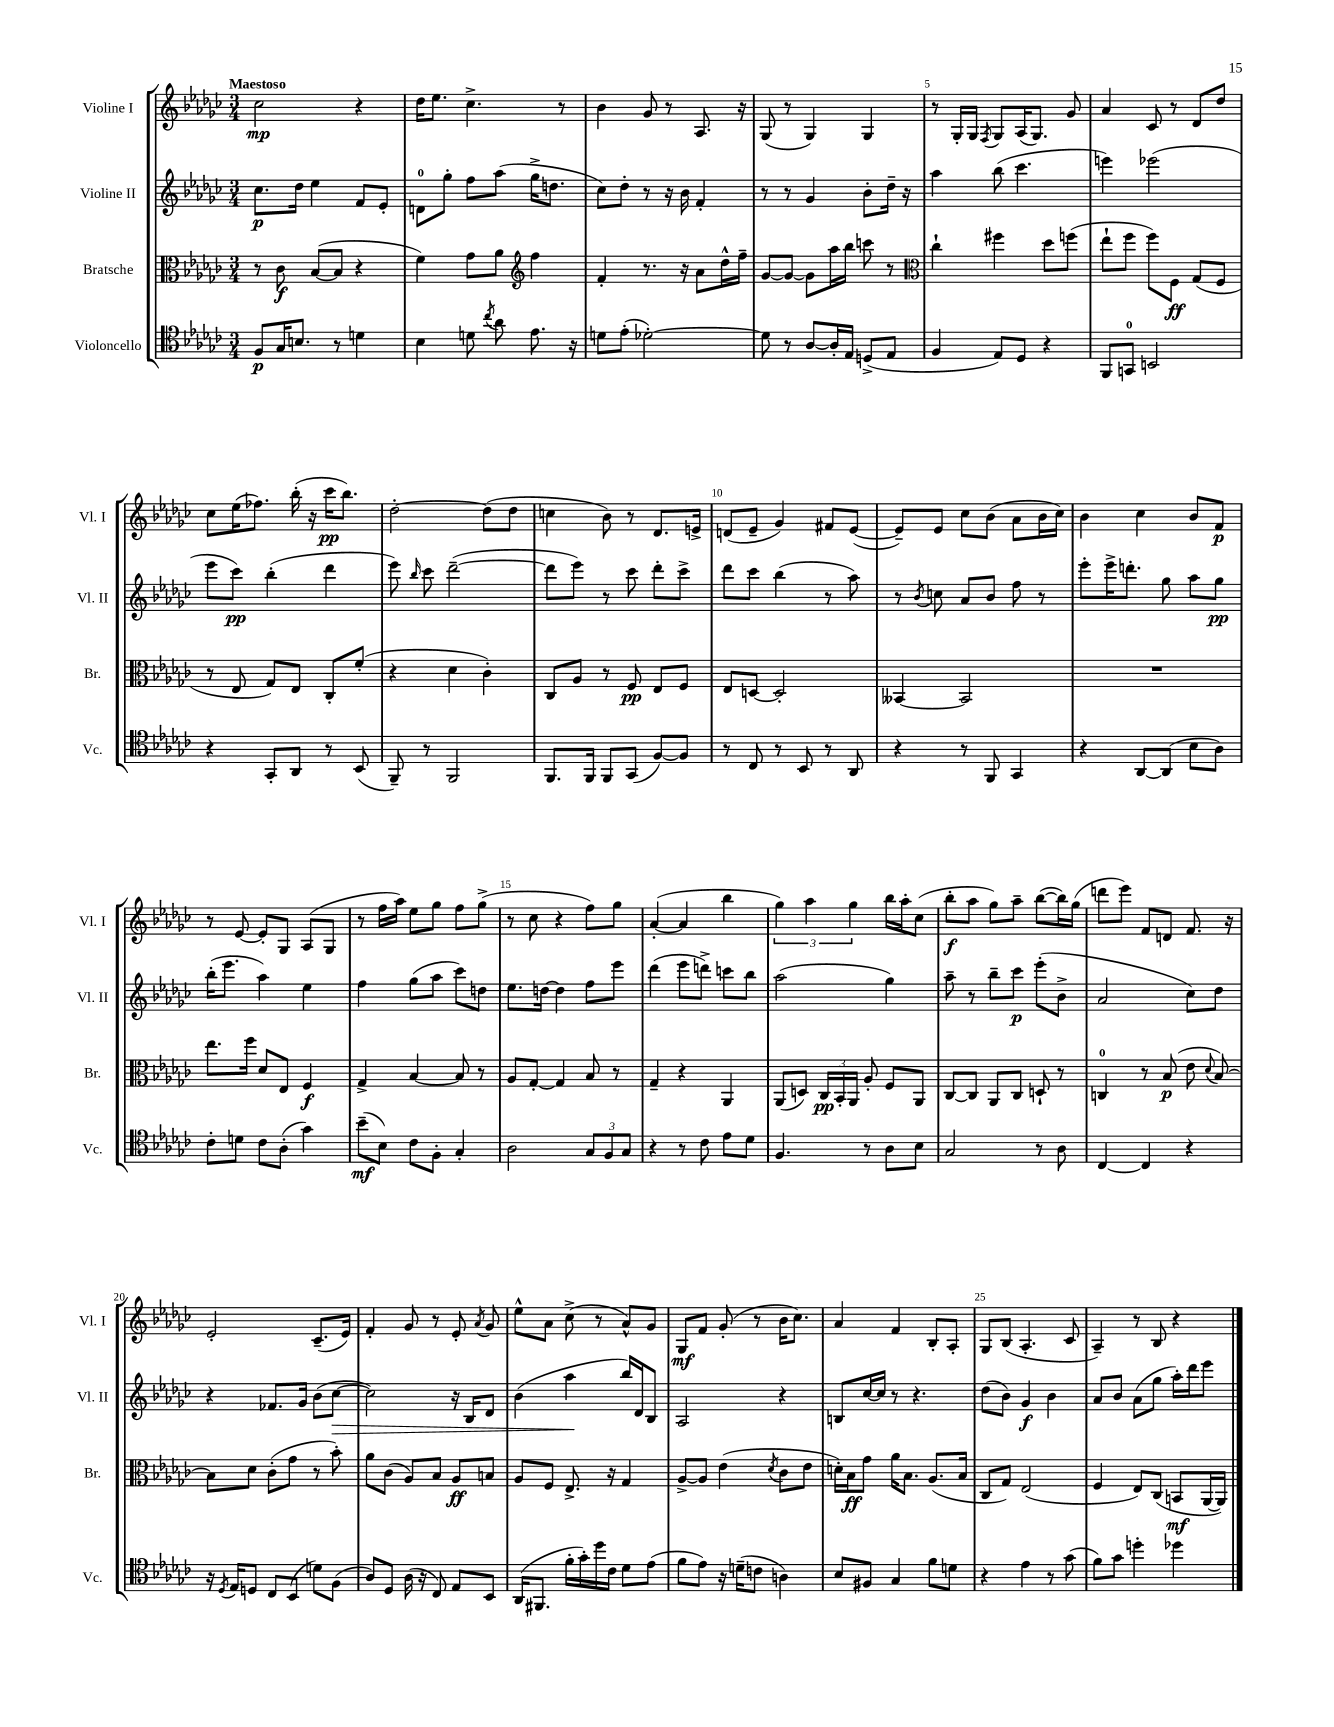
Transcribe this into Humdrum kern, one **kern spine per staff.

**kern	**dynam	**kern	**dynam	**kern	**dynam	**kern	**dynam
*part4	*part4	*part3	*part3	*part2	*part2	*part1	*part1
*staff4	*staff4	*staff3	*staff3	*staff2	*staff2	*staff1	*staff1
*I"Violoncello	*	*I"Bratsche	*	*I"Violine II	*	*I"Violine I	*
*I'Vc.	*	*I'Br.	*	*I'Vl. II	*	*I'Vl. I	*
*clefC4	*	*clefC3	*	*clefG2	*	*clefG2	*
*k[b-e-a-d-g-c-]	*	*k[b-e-a-d-g-c-]	*	*k[b-e-a-d-g-c-]	*	*k[b-e-a-d-g-c-]	*
*M3/4	*	*M3/4	*	*M3/4	*	*M3/4	*
=1	=1	=1	=1	=1	=1	=1	=1
!	!	!	!	!	!	!LO:TX:a:B:t=Maestoso	!
8F/L	p	8r	.	8.cc-\L	p	2cc-\	mp
16G-/K	.	8c-\	f	.	.	.	.
8.Bn/J	.	.	.	16dd-\Jk	.	.	.
.	.	([8B-/L	.	4ee-\	.	.	.
8r	.	8B-/J]	.	.	.	.	.
4dn\	.	4r	.	8f/L	.	4r	.
.	.	.	.	8e-'/J	.	.	.
=2	=2	=2	=2	=2	=2	=2	=2
4B-\	.	4f\)	.	8dn\L	.	16dd-\KL	.
.	.	.	.	.	.	8.ee-\J	.
.	.	.	.	8gg-'\J	.	.	.
8dn\	.	8g-\L	.	8ff\L	.	4.cc-^\	.
8qcc-/	.	.	.	.	.	.	.
8a-\	.	8a-\J	.	(8aa-\J	.	.	.
*	*	*clefG2	*	*	*	*	*
8.e-\	.	4ff\	.	16gg-^\KL	.	.	.
.	.	.	.	8.ddn\J	.	.	.
.	.	.	.	.	.	8r	.
16r	.	.	.	.	.	.	.
=3	=3	=3	=3	=3	=3	=3	=3
8dn\L	.	4f'/	.	8cc-\L)	.	4b-\	.
(8e-'\J	.	.	.	8dd-'\J	.	.	.
[2d-X'\)	.	8.r	.	8r	.	8g-/	.
.	.	.	.	16r	.	8r	.
.	.	16r	.	16b-\	.	.	.
.	.	8a-\L	.	4f'/	.	8.A-/	.
.	.	16dd-^^\L	.	.	.	.	.
.	.	16ff~\JJ	.	.	.	16r	.
=4	=4	=4	=4	=4	=4	=4	=4
8d-\]	.	[8g-/L	.	8r	.	(8G-/	.
8r	.	8g-/J_	.	8r	.	8r	.
[8A-/L	.	8g-\L]	.	4g-/	.	4G-/)	.
16A-'/L]	.	16aa-\L	.	.	.	.	.
16E-/JJ	.	16bb-\JJ	.	.	.	.	.
(8Dn^/L	.	8cccn\	.	8b-'\L	.	4G-/	.
8E-/J	.	8r	.	16dd-~\Jk	.	.	.
.	.	.	.	16r	.	.	.
=5	=5	=5	=5	=5	=5	=5	=5
*	*	*clefC3	*	*	*	*	*
4F/	.	4cc-`\	.	4aa-\	.	8r	.
.	.	.	.	.	.	16G-'/LL	.
.	.	.	.	.	.	16G-/JJ	.
.	.	.	.	.	.	8qF/	.
8E-/L)	.	4ff#X\	.	(8bb-\	.	8G-/L	.
8D-/J	.	.	.	4.ccc-\	.	(16A-/K	.
.	.	.	.	.	.	8.G-/J)	.
4r	.	8dd-\L	.	.	.	.	.
.	.	(8ffn\J	.	.	.	8g-/	.
=6	=6	=6	=6	=6	=6	=6	=6
8FF/L	.	8ee-`\L	.	4eeen\)	.	4a-/	.
8GGn/J	.	8ff\J	.	.	.	.	.
2BBn/	.	8ff\L)	.	(2eee-X\	.	8c-/	.
.	.	8F\J	ff	.	.	8r	.
.	.	(8G-/L	.	.	.	8d-/L	.
.	.	8F/J	.	.	.	8dd-/J	.
!!LO:LB:g=z
=7	=7	=7	=7	=7	=7	=7	=7
4r	.	8r	.	8eee-\L	.	8cc-\L	.
.	.	8E-/	.	8ccc-\J)	pp	(16ee-\K	.
.	.	.	.	.	.	8.ff-X\J)	.
8GG-'/L	.	8G-/L)	.	(4bb-'\	.	.	.
8AA-/J	.	8E-/J	.	.	.	(16bb-'\	.
.	.	.	.	.	.	16r	.
8r	.	8C-'/L	.	4ddd-\	.	16ccc-\KL	pp
.	.	.	.	.	.	8.bb-\J)	.
(8BB-/	.	(8f'/J	.	.	.	.	.
=8	=8	=8	=8	=8	=8	=8	=8
8FF~/)	.	4r	.	8eee-\)	.	[2dd-'\	.
.	.	.	.	16qqbb-/	.	.	.
8r	.	.	.	8ccc-\	.	.	.
2FF/	.	4d-\	.	([2ddd-~\	.	.	.
.	.	4c-'\)	.	.	.	(8dd-\L]	.
.	.	.	.	.	.	8dd-\J	.
=9	=9	=9	=9	=9	=9	=9	=9
8.FF/L	.	8C-/L	.	8ddd-\L]	.	4ccn\	.
.	.	8A-/J	.	8eee-\J)	.	.	.
16FF/Jk	.	.	.	.	.	.	.
8FF/L	.	8r	.	8r	.	8b-\)	.
(8GG-/J	.	8F/	pp	8ccc-\	.	8r	.
[8F/L)	.	8E-/L	.	8ddd-'\L	.	8.d-/L	.
8F/J]	.	8F/J	.	8ccc-^\J	.	.	.
.	.	.	.	.	.	16en^/Jk	.
=10	=10	=10	=10	=10	=10	=10	=10
8r	.	8E-/L	.	8ddd-\L	.	(8dn/L	.
8C-/	.	[8Dn/J	.	8ccc-\J	.	8e-~/J	.
8r	.	2D'/]	.	(4bb-\	.	4g-/)	.
8BB-/	.	.	.	.	.	.	.
8r	.	.	.	8r	.	8f#X/L	.
8AA-/	.	.	.	8aa-\)	.	([8e-/J	.
=11	=11	=11	=11	=11	=11	=11	=11
4r	.	[4BB--X/	.	8r	.	8e-~/L])	.
.	.	.	.	8qb-/	.	.	.
.	.	.	.	8ccn\	.	8e-/J	.
8r	.	2BB--/]	.	8a-/L	.	8cc-\L	.
8FF/	.	.	.	8b-/J	.	(8b-\J	.
4GG-/	.	.	.	8ff\	.	8a-\L	.
.	.	.	.	8r	.	16b-\L	.
.	.	.	.	.	.	16cc-\JJ)	.
=12	=12	=12	=12	=12	=12	=12	=12
4r	.	2.r	.	8eee-'\L	.	4b-\	.
.	.	.	.	16eee-^\K	.	.	.
.	.	.	.	8.dddn'\J	.	.	.
[8AA-/L	.	.	.	.	.	4cc-\	.
(8AA-/J]	.	.	.	8gg-\	.	.	.
8B-\L	.	.	.	8aa-\L	.	8b-/L	.
8A-\J)	.	.	.	8gg-\J	pp	8f/J	p
!!LO:LB:g=z
=13	=13	=13	=13	=13	=13	=13	=13
8c-'\L	.	8.ee-\L	.	(16bb-'\KL	.	8r	.
.	.	.	.	8.eee-\J	.	.	.
8dn\J	.	.	.	.	.	[8e-/	.
.	.	16ff\Jk	.	.	.	.	.
8c-\L	.	8d-/L	.	4aa-\)	.	8e-'/L]	.
(8A-'\J	.	8E-/J	.	.	.	8G-/J	.
4g-\)	.	4F/	f	4ee-\	.	(8A-/L	.
.	.	.	.	.	.	8G-/J	.
=14	=14	=14	=14	=14	=14	=14	=14
(8b-~\L	mf	4G-^/	.	4ff\	.	8r	.
8B-\J)	.	.	.	.	.	16ff\LL	.
.	.	.	.	.	.	16aa-\JJ)	.
8c-\L	.	[4B-/	.	(8gg-\L	.	8ee-\L	.
8F'\J	.	.	.	8aa-\J	.	8gg-\J	.
4G-'/	.	8B-/]	.	8ccc-\L)	.	8ff\L	.
.	.	8r	.	8ddn\J	.	(8gg-^\J	.
=15	=15	=15	=15	=15	=15	=15	=15
2A-\	.	8A-/L	.	8.ee-\L	.	8r	.
.	.	[8G-'/J	.	.	.	8cc-\	.
.	.	.	.	[16ddn\Jk	.	.	.
.	.	4G-/]	.	4dd\]	.	4r	.
12G-/L	.	8B-/	.	8ff\L	.	8ff\L)	.
12F/	.	.	.	.	.	.	.
.	.	8r	.	8eee-\J	.	8gg-\J	.
12G-/J	.	.	.	.	.	.	.
=16	=16	=16	=16	=16	=16	=16	=16
4r	.	4G-~/	.	(4ddd-\	.	([4a-'/	.
8r	.	4r	.	8eee-\L	.	4a-/]	.
8c-\	.	.	.	8dddn^\J)	.	.	.
8e-\L	.	4AA-/	.	8cccn\L	.	4bb-\	.
8d-\J	.	.	.	8bb-\J	.	.	.
=17	=17	=17	=17	=17	=17	=17	=17
4.F/	.	(8AA-/L	.	(2aa-\	.	6gg-\)	.
.	.	8Dn/J)	.	.	.	.	.
.	.	.	.	.	.	6aa-\	.
.	.	24C-/LL	pp	.	.	.	.
.	.	24BB-'/	.	.	.	.	.
.	.	24AA-/JJ	.	.	.	6gg-\	.
8r	.	8A-'/	.	.	.	.	.
8A-\L	.	8F/L	.	4gg-\)	.	16bb-\LL	.
.	.	.	.	.	.	16aa-'\J	.
8B-\J	.	8AA-/J	.	.	.	(8cc-\J	.
=18	=18	=18	=18	=18	=18	=18	=18
2G-/	.	[8C-/L	.	8aa-~\	.	8bb-'\L	f
.	.	8C-/J]	.	8r	.	8aa-\J	.
.	.	8AA-/L	.	8bb-~\L	.	8gg-\L)	.
.	.	8C-/J	.	8ccc-\J	p	8aa-~\J	.
8r	.	8Dn`/	.	(8eee-'\L	.	([8bb-\L	.
8A-\	.	8r	.	8b-^\J	.	16bb-\L])	.
.	.	.	.	.	.	(16gg-\JJ	.
=19	=19	=19	=19	=19	=19	=19	=19
[4C-/	.	4Cn/	.	2a-/	.	8dddn\L	.
.	.	.	.	.	.	8eee-\J)	.
4C-/]	.	8r	.	.	.	8f/L	.
.	.	(8B-/	p	.	.	8dn/J	.
4r	.	8e-\	.	8cc-\L)	.	8.f/	.
.	.	8qqd-/	.	.	.	.	.
.	.	[8B-/)	.	8dd-\J	.	.	.
.	.	.	.	.	.	16r	.
!!LO:LB:g=z
=20	=20	=20	=20	=20	=20	=20	=20
16r	.	8B-\L]	.	4r	.	2e-'/	.
8qD-/	.	.	.	.	.	.	.
16E-/KL	.	.	.	.	.	.	.
8Dn/J	.	8d-\J	.	.	.	.	.
8C-/L	.	(8c-'\L	.	8.f-X/L	.	.	.
(8BB-/J	.	8g-\J	.	.	.	.	.
.	.	.	.	16g-/Jk	.	.	.
8dn\L)	.	8r	.	(8b-\L	.	(8.c-~/L	.
!	!	!	!	!	!LO:HP:b	!	!
(8F\J	.	8b-'\)	.	[8cc-\J	>	.	.
.	.	.	.	.	.	16e-/Jk)	.
=21	=21	=21	=21	=21	=21	=21	=21
8A-/L)	.	8a-\L	.	2cc-\])	.	4f'/	.
8D-/J	.	(8c-\J	.	.	.	.	.
(16A-\	.	8A-/L)	.	.	.	8g-/	.
16r	.	.	.	.	.	.	.
8C-/)	.	8B-/J	.	.	.	8r	.
8E-/L	.	8A-/L	ff	16r	.	8e-'/	.
.	.	.	.	16B-/KL	.	.	.
.	.	.	.	.	.	8qa-/	.
8BB-/J	.	8Bn/J	.	8d-/J	.	8g-/	.
=22	=22	=22	=22	=22	=22	=22	=22
(16AA-/KL	.	8A-/L	.	(4b-\	.	8ee-^^\L	.
8.FF#X/J	.	.	.	.	.	.	.
.	.	8F/J	.	.	.	8a-\J	.
16f'\LL	.	8.E-^/	.	4aa-\	.	(8cc-^\	.
16g-'\)	.	.	.	.	.	.	.
16dd-\	.	.	.	.	.	8r	.
16c-\JJ	.	16r	.	.	.	.	.
8d-\L	.	4G-/	.	16bb-/LL)	]	8a-^^/L)	.
.	.	.	.	16d-/J	.	.	.
(8e-\J	.	.	.	8B-/J	.	8g-/J	.
=23	=23	=23	=23	=23	=23	=23	=23
8f\L	.	[8A-^/L	.	2A-/	.	8G-/L	mf
8e-\J)	.	8A-/J]	.	.	.	8f/J	.
16r	.	(4e-\	.	.	.	(8g-'/	.
(16dn~\KL	.	.	.	.	.	.	.
8cn\J	.	.	.	.	.	8r	.
.	.	8qd-/	.	.	.	.	.
4An\)	.	8c-\L	.	4r	.	16b-\KL	.
.	.	.	.	.	.	8.cc-\J)	.
.	.	8e-\J	.	.	.	.	.
=24	=24	=24	=24	=24	=24	=24	=24
8B-/L	.	16dn'\LL)	.	8Bn/L	.	4a-/	.
.	.	16B-\J	ff	.	.	.	.
8F#X/J	.	8g-\J	.	[16cc-/L	.	.	.
.	.	.	.	16cc-/JJ]	.	.	.
4G-/	.	16a-\KL	.	8r	.	4f/	.
.	.	8.B-\J	.	.	.	.	.
.	.	.	.	4.r	.	.	.
8f\L	.	(8.A-/L	.	.	.	8B-'/L	.
8dn\J	.	.	.	.	.	8A-'/J	.
.	.	16B-/Jk	.	.	.	.	.
=25	=25	=25	=25	=25	=25	=25	=25
4r	.	8C-/L	.	(8dd-\L	.	8G-/L	.
.	.	8G-/J)	.	8b-\J)	.	(8B-/J	.
4e-\	.	(2E-/	.	4g-/	f	4.A-'/	.
8r	.	.	.	4b-\	.	.	.
(8g-\	.	.	.	.	.	8c-/	.
=26	=26	=26	=26	=26	=26	=26	=26
8f\L)	.	4F/	.	8a-/L	.	4A-~/)	.
8g-\J	.	.	.	8b-/J	.	.	.
4ddn'\	.	8E-/L)	.	(8a-\L	.	8r	.
.	.	(8C-/J	.	8gg-\J	.	8B-/	.
4dd-X\	.	8BBn/L	mf	16aa-'\LL)	.	4r	.
.	.	.	.	16ddd-\J	.	.	.
.	.	[16AA-/L	.	8eee-\J	.	.	.
.	.	16AA-/JJ])	.	.	.	.	.
==	==	==	==	==	==	==	==
*-	*-	*-	*-	*-	*-	*-	*-
